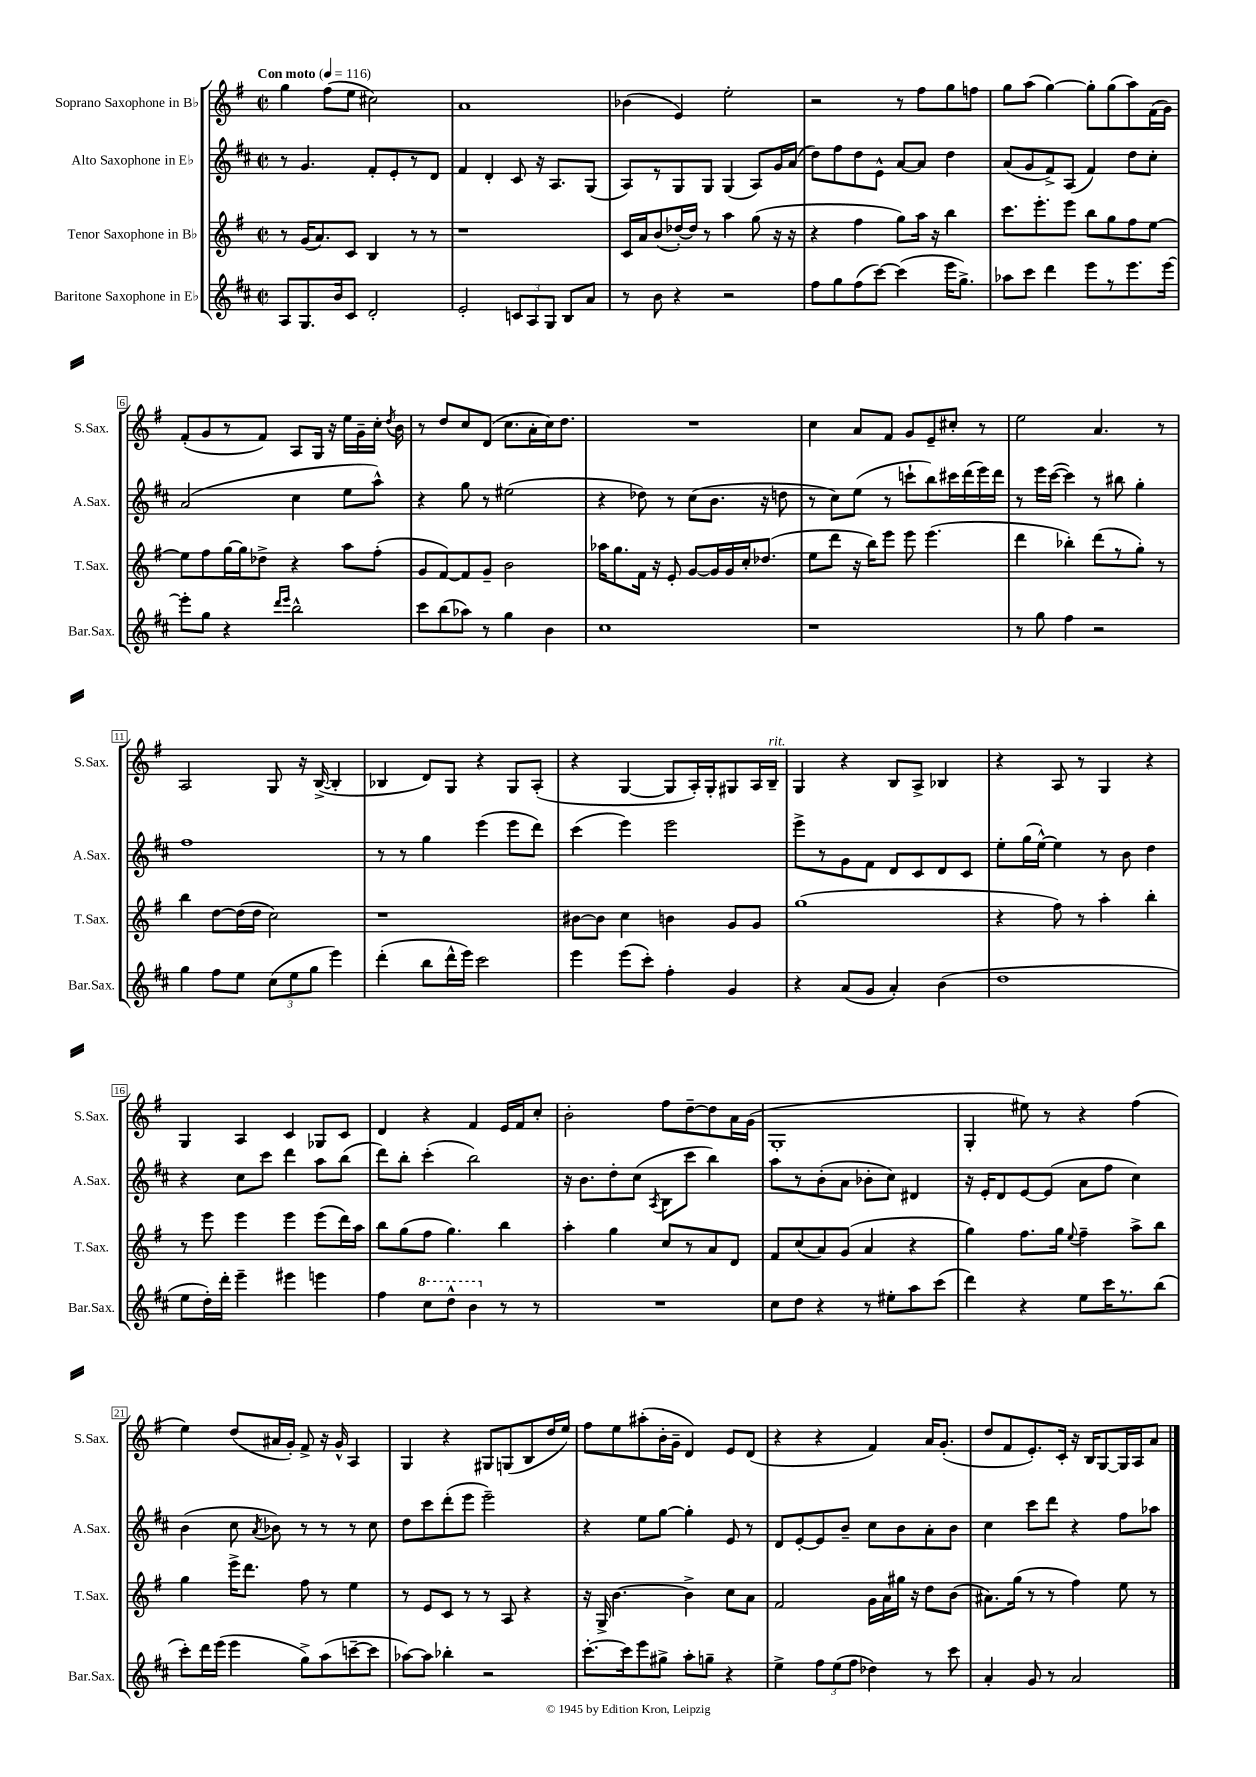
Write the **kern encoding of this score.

**kern	**kern	**kern	**kern
*part4	*part3	*part2	*part1
*staff4	*staff3	*staff2	*staff1
*I"Baritone Saxophone in E♭	*I"Tenor Saxophone in B♭	*I"Alto Saxophone in E♭	*I"Soprano Saxophone in B♭
*I'Bar.Sax.	*I'T.Sax.	*I'A.Sax.	*I'S.Sax.
*clefG2	*clefG2	*clefG2	*clefG2
*k[f#c#]	*k[f#]	*k[f#c#]	*k[f#]
*M2/2	*M2/2	*M2/2	*M2/2
*met(c|)	*met(c|)	*met(c|)	*met(c|)
*MM116	*MM116	*MM116	*MM116
=1	=1	=1	=1
!	!	!	!LO:TX:a:B:t=Con moto
8A/L	8r	8r	4gg\
8.G/	(16g/KL	4.g/	.
.	8.a/)	.	.
.	.	.	(8ff#\L
16b/k	.	.	.
8c#/J	8c/J	.	8ee\J
2d'/	4B/	8f#'/L	2cc#X\)
.	.	8e'/	.
.	8r	8r	.
.	8r	8d/J	.
=2	=2	=2	=2
2e'/	1r	4f#/	1a
.	.	4d'/	.
12cn/L	.	8c#/	.
12A/	.	.	.
.	.	16r	.
12G/J	.	.	.
.	.	8.A/L	.
8B/L	.	.	.
8a/J	.	(8G/J	.
=3	=3	=3	=3
8r	16c/LL	8A/L)	(4b-X\
.	16a/J	.	.
8b\	(8b/	8r	.
4r	[16dd-X'/L)	8G/	4e/)
.	16dd-/JJ]	.	.
.	8r	8G/J	.
2r	4aa\	(4G/	2ee'\
.	(8gg\	8A/L)	.
.	16r	16g/L	.
.	16r	(16a/JJ	.
=4	=4	=4	=4
8ff#\L	4r	8dd\L)	2r
8gg\	.	8ff#\	.
(8ff#\	4ff#\	8dd\	.
[8ccc#\J)	.	8e^^\J	.
(4ccc#\]	8gg\L)	[8a/L	8r
.	16aa\Jk	8a/J]	8ff#\L
.	16r	.	.
16eee\KL	4bb\	4dd\	8gg\
8.gg^\J)	.	.	.
.	.	.	8ffn\J
=5	=5	=5	=5
8aa-X\L	8.ccc\L	(8a/L	8gg\L
8ccc#\J	.	8g/	(8aa\J
.	8.eee'\	.	.
4ddd\	.	8f#^/)	[4gg\)
.	8eee\J	(8A/J	.
8eee\L	8bb\L	4f#/)	8gg'\L]
8r	8gg\	.	(8gg\
8.eee\	8ff#\	8dd\L	8aa\)
.	[8ee\J	8cc#'\J	(16f#\L
[16eee\Jk	.	.	16g\JJ)
!!LO:LB:g=z
=6	=6	=6	=6
8eee'\L]	8ee\L]	(2a/	(8f#'/L
8gg\J	8ff#\	.	8g/
4r	[16gg\L	.	8r
.	16gg\J]	.	.
.	8dd-X^\J	.	8f#/J)
16qqddd/LL	.	.	.
16qqeee/JJ	.	.	.
2bb^^\	4r	4cc#\	8A/L
.	.	.	16G/Jk
.	.	.	16r
.	8aa\L	8ee\L	16ee\LL
.	.	.	16g~\
.	(8ff#'\J	8aa^^\J)	16cc'\JJ
.	.	.	8qdd/
.	.	.	16b\
=7	=7	=7	=7
8ccc#\L	8g/L	4r	8r
(8bb\	[8f#/)	.	8dd/L
8aa-X\J)	8f#/]	8gg\	8cc/
8r	8g~/J	8r	(8d/J
4gg\	2b\	(2ee#X\	8.cc\L
.	.	.	16a'\L
4b\	.	.	16cc\J)
.	.	.	8.dd\J
=8	=8	=8	=8
1cc#	16aa-X\KL	4r	1r
.	8.gg\	.	.
.	16f#\Jk	8dd-X\)	.
.	16r	.	.
.	8e'/	8r	.
.	[8g/L	(8cc#\L	.
.	16g/L]	8.b\J	.
.	16g/	.	.
.	16cc'/J	.	.
.	(8.dd-X/J	16r	.
.	.	8ddn\	.
=9	=9	=9	=9
1r	8ee\L	8r	4cc\
.	8ddd\J	8cc#\L)	.
.	16r	(8ee\J	8a/L
.	16bb\KL)	.	.
.	8eee\J	8r	8f#/J
.	8eee\	8cccn`\L	8g/L
.	(4.eee\	8bb\)	8e~/
.	.	16ccc#X\L	8cc#X'/J
.	.	(16ddd\	.
.	.	16eee\)	8r
.	.	16ddd\JJ	.
=10	=10	=10	=10
8r	4ddd\	8r	2ee\
8gg\	.	16eee\LL	.
.	.	([16ccc#\JJ	.
4ff#\	4bb-X'\)	4ccc#\])	.
2r	(8ddd\L	8r	4.a/
.	8r	8bb#X\	.
.	8gg'\J)	4gg'\	.
.	8r	.	8r
!!LO:LB:g=z
=11	=11	=11	=11
4gg\	4bb\	1ff#	2A/
8ff#\L	[8dd\L	.	.
8ee\J	(16dd\L]	.	.
.	16dd\JJ	.	.
(12cc#\L	2cc\)	.	8G/
12ee\	.	.	.
.	.	.	16r
12gg\J	.	.	.
.	.	.	([16B^/
4eee\)	.	.	4B'/]
=12	=12	=12	=12
(4ddd'\	1r	8r	4B-X/
.	.	8r	.
8bb\L	.	4gg\	8d/L)
16ddd^^\L	.	.	8G/J
16eee\JJ)	.	.	.
2ccc#\	.	(4eee\	4r
.	.	8eee\L	8G/L
.	.	8ddd\J)	(8A'/J
=13	=13	=13	=13
4eee\	[8b#X\L	(4ccc#\	4r
.	8b#\J]	.	.
(8eee\L	4cc\	4eee\)	[4G/
8ccc#'\J)	.	.	.
4ff#'\	4bn\	2eee\	8G/L]
.	.	.	16A'/L)
.	.	.	16G'/J
4g/	8g/L	.	8G#X/
.	8g/J	.	16A/L
!	!	!	!LO:TX:a:i:t=rit.
.	.	.	16B~/JJ
=14	=14	=14	=14
4r	(1gg	8eee^\L	4G/
.	.	8r	.
(8a/L	.	8g\	4r
8g/J	.	8f#\J	.
4a'/)	.	8d/L	8B/L
.	.	8c#/	8A^/J
(4b\	.	8d/	4B-X/
.	.	8c#/J	.
=15	=15	=15	=15
1dd	4r	8ee'\L	4r
.	.	(16gg\L	.
.	.	[16ee^^\JJ)	.
.	8ff#\)	4ee\]	8A/
.	8r	.	8r
.	4aa'\	8r	4G/
.	.	8b\	.
.	4bb'\	4dd\	4r
!!LO:LB:g=z
=16	=16	=16	=16
8ee\L	8r	4r	4G/
16dd'\L)	8eee\	.	.
16ddd'\JJ	.	.	.
4eee~\	4eee\	8cc#\L	4A/
.	.	8ccc#\J	.
4eee#X\	4eee\	4ddd\	4c/
4eeen\	(8eee\L	8aa\L	8G-X/L
.	16ddd\L)	(8bb\J	8c/J
.	16aa\JJ	.	.
=17	=17	=17	=17
4ff#\	8bb\L	8ddd\L)	4d/
.	(8gg\	8bb'\J	.
*8va	*	*	*
8ccc#\L	8ff#\J	(4ccc#'\	4r
8ddd^^\J	4.gg\)	.	.
4bb\	.	2bb\)	4f#/
*X8va	*	*	*
8r	4bb\	.	16e/LL
.	.	.	16f#/J
8r	.	.	8cc'/J
=18	=18	=18	=18
1r	4aa'\	16r	2b'\
.	.	8.b\L	.
.	4gg\	8dd'\	.
.	.	(8cc#\J	.
.	.	8qA/	.
.	8cc/L	8B\L	8ff#\L
.	8r	8ccc#\J	[8dd~\
.	8a/	4bb\)	8dd\]
.	8d/J	.	16a\L
.	.	.	(16g\JJ
=19	=19	=19	=19
8cc#\L	8f#/L	8aa\L	1G'
8dd\J	(8cc/	8r	.
4r	8a/)	(8b'\	.
.	(8g/J	8a\J	.
8r	4a/	8b-X'\L	.
8ee#X'\L	.	8cc#\J)	.
8aa\	4r	4d#X/	.
(8ccc#\J	.	.	.
=20	=20	=20	=20
4ddd\)	4gg\)	16r	4G'/
.	.	16e'/KL	.
.	.	8d/	.
4r	8.ff#\L	[8e/	8ee#X\)
.	.	(8e/J]	8r
.	16gg\Jk	.	.
.	8qqee/	.	.
8ee\L	4ff#~\	8a\L	4r
16ccc#\K	.	8ff#\J	.
8.r	.	.	.
.	8aa^\L	4cc#\)	(4ff#\
(8bb\J	8bb\J	.	.
!!LO:LB:g=z
=21	=21	=21	=21
8ccc#'\L)	4gg\	(4b\	4ee\)
16ddd\L	.	.	.
(16eee\JJ	.	.	.
4eee\	16eee^\KL	8cc#\	(8dd/L
.	8.ddd\J	.	.
.	.	8qa/	.
.	.	8b-X\)	16a#X/L
.	.	.	16g'/JJ)
8gg^\L)	8ff#\	8r	8f#^/
(8aa\	8r	8r	16r
.	.	.	16g^^/
[8cccn~\	4ee\	8r	4A/
8ccc\J]	.	8cc#\	.
=22	=22	=22	=22
[8aa-X\L)	8r	8dd\L	4G/
8aa-\J]	8e/L	8ccc#\	.
4bb-X'\	8c/J	(8ddd'\	4r
.	8r	8eee\J	.
2r	8r	2eee~\)	8G#X/L
.	8A/	.	(8Gn/
.	4r	.	8B/
.	.	.	16dd/L
.	.	.	16ee/JJ)
=23	=23	=23	=23
[8.ccc#'\L	16r	4r	8ff#\L
.	16G^/	.	.
.	[4.b\	.	8ee\
16ccc#\k]	.	.	.
8eee\	.	8ee\L	(8aa#X'\
8gg#X^\J	.	[8gg\J	16b'\L
.	.	.	16g~\JJ
8aa'\L	4b^\]	4gg'\]	4d/)
8ggn~\J	.	.	.
4r	8cc\L	8e/	8e/L
.	8a\J	8r	(8d/J
=24	=24	=24	=24
4ee^\	2f#/	8d/L	4r
.	.	[8e'/	.
12ff#\L	.	8e/]	4r
(12ee\	.	.	.
.	.	8b~/J	.
12ff#\J	.	.	.
4dd-X\)	16g\LL	8cc#\L	4f#/)
.	16a\	.	.
.	16gg#X\JJ	8b\	.
.	16r	.	.
8r	8dd\L	8a'\	16a/KL
.	.	.	(8.g'/J
8ccc#\	(8b\J	8b\J	.
=25	=25	=25	=25
4a'/	8.a#X\L)	4cc#\	8dd/L
.	.	.	8f#/
.	(16gg\Jk	.	.
8g/	8r	8ccc#\L	8.e'/)
8r	8r	8ddd\J	.
.	.	.	16c'/Jk
2a/	4ff#\)	4r	16r
.	.	.	16B/KL
.	.	.	[8G/
.	8ee\	8ff#\L	16G/L]
.	.	.	16A/J
.	8r	8aa-X\J	8a/J
==	==	==	==
*-	*-	*-	*-
